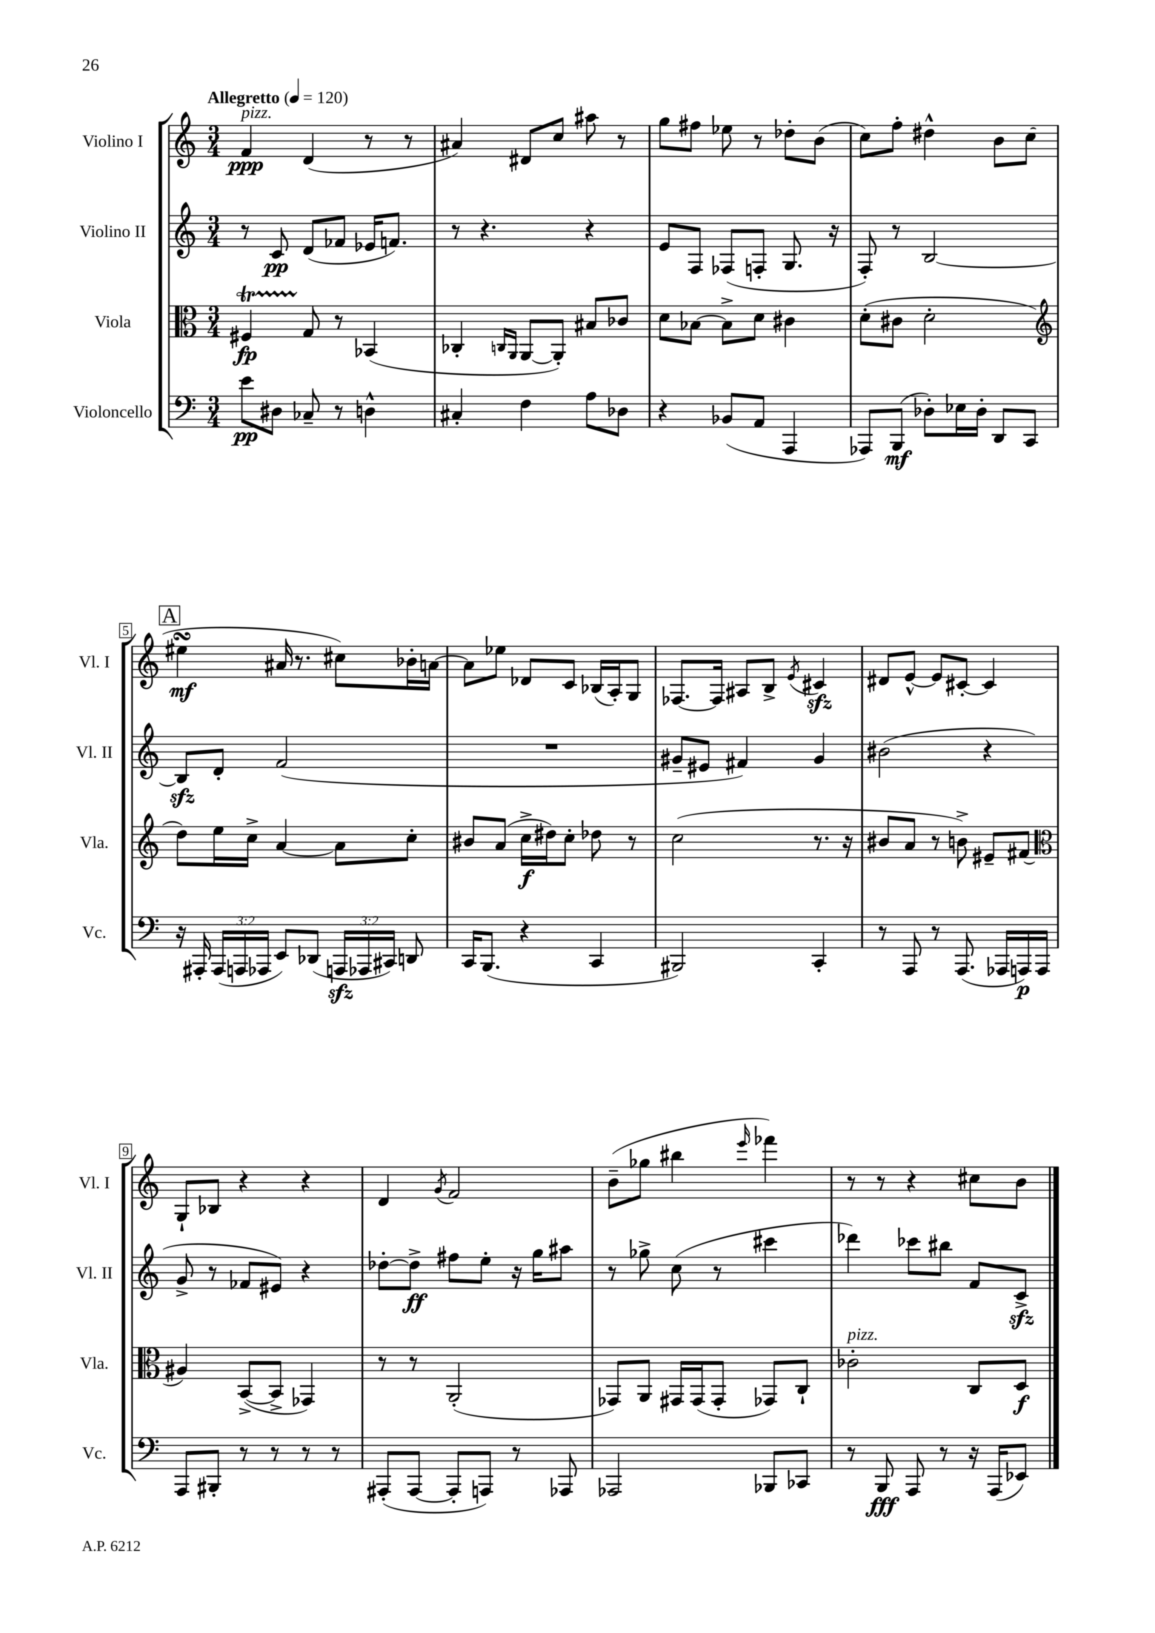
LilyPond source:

<<
\new StaffGroup <<
\new Staff = "s0" \with { instrumentName = "Violino I" shortInstrumentName = "Vl. I" } {
    \clef treble \key c \major \numericTimeSignature \time 3/4 \tempo "Allegretto" 4 = 120
    \autoBeamOff f'4\ppp^\markup { \italic "pizz." } d'4( r8 r8 |
    ais'4) dis'8[ c''8] ais''8 r8 |
    g''8[ fis''8] ees''8 r8 des''8[-. b'8]( |
    c''8[) f''8]-. dis''4-^ b'8[ c''8]( |
    \mark \markup { \box "A" } eis''4\turn\mf ais'16 r8. cis''8[) bes'16-. a'16]~ |
    a'8[ ees''8] des'8[ c'8] bes16[( a16-.) g8] |
    fes8.[~ fes16] ais8[ b8]-> \acciaccatura { e'8 } cis'4\sfz |
    dis'8[ e'8]~-^ e'8[ cis'8]~-. cis'4 |
    g8[-! bes8] r4 r4 |
    d'4 \acciaccatura { g'8 } f'2 |
    b'8[--( ges''8] bis''4 \grace { e'''16 } fes'''4) |
    r8 r8 r4 cis''8[ b'8] \bar "|." |
}
\new Staff = "s1" \with { instrumentName = "Violino II" shortInstrumentName = "Vl. II" } {
    \clef treble \key c \major \numericTimeSignature \time 3/4
    \autoBeamOff r8 c'8\pp d'8[( fes'8] ees'16[ f'8.]) |
    r8 r4. r4 |
    e'8[ f8] fes8[( f8]-. g8. r16 |
    f8-.) r8 b2~ |
    \mark \markup { \box "A" } b8[\sfz d'8]-. f'2( |
    R2. |
    gis'8[-- eis'8] fis'4) gis'4 |
    bis'2( r4 |
    g'8-> r8 fes'8[ eis'8]) r4 |
    des''8[~-. des''8]->\ff fis''8[ e''8]-. r16 g''16[ ais''8] |
    r8 ges''8-> c''8( r8 cis'''4 |
    des'''4) ces'''8[ bis''8] f'8[ c'8]->\sfz \bar "|." |
}
\new Staff = "s2" \with { instrumentName = "Viola" shortInstrumentName = "Vla." } {
    \clef alto \key c \major \numericTimeSignature \time 3/4
    \autoBeamOff fis4\startTrillSpan\fp g8\stopTrillSpan r8 bes,4( |
    ces4-. \grace { c16[ a,16] } a,8[~ a,8]-.) bis8[ ces'8] |
    d'8[ bes8]~ bes8[-> d'8] cis'4 |
    d'8[-.( cis'8] d'2-. |
    \mark \markup { \box "A" } \clef treble d''8[) e''16 c''16]-> a'4~ a'8[ c''8]-. |
    bis'8[ a'8]( c''16[->\f dis''16) c''8]-. des''8 r8 |
    c''2( r8. r16 |
    bis'8[ a'8] r8 b'8->) eis'8[-- fis'8]( |
    \clef alto ais4) b,8[~->( b,8]-> ges,4) |
    r8 r8 a,2-.( |
    ges,8[) a,8] gis,16[ gis,16( gis,8]-. ges,8[) c8]-! |
    ces'2-.^\markup { \italic "pizz." } c8[ d8]\f \bar "|." |
}
\new Staff = "s3" \with { instrumentName = "Violoncello" shortInstrumentName = "Vc." } {
    \clef bass \key c \major \numericTimeSignature \time 3/4 \override Staff.TupletNumber.text = #tuplet-number::calc-fraction-text
    \autoBeamOff e'8[\pp dis8] ces8-- r8 d4-^ |
    cis4-. f4 a8[ des8] |
    r4 bes,8[( a,8] a,,4 |
    aes,,8[) b,,8]\mf( des8[-.) ees16 des16]-. d,8[ c,8] |
    \mark \markup { \box "A" } r16 ais,,16-. \tuplet 3/2 { ais,,16[( a,,16 aes,,16] } e,8[) des,8]( \tuplet 3/2 { a,,16[\sfz aes,,16 cis,16]) } d,8 |
    c,16[ b,,8.]( r4 c,4 |
    bis,,2) c,4-. |
    r8 a,,8 r8 a,,8.( aes,,16[ a,,16\p) a,,16] |
    a,,8[ bis,,8]-. r8 r8 r8 r8 |
    ais,,8[-.( ais,,8]~ ais,,8[-. a,,8]) r8 aes,,8 |
    aes,,2 bes,,8[ ces,8] |
    r8 b,,8\fff a,,8 r8 r16 a,,16[( ees,8]) \bar "|." |
}
>>
>>
\layout { \context { \Score \override BarNumber.stencil = #(make-stencil-boxer 0.1 0.3 ly:text-interface::print) } }
